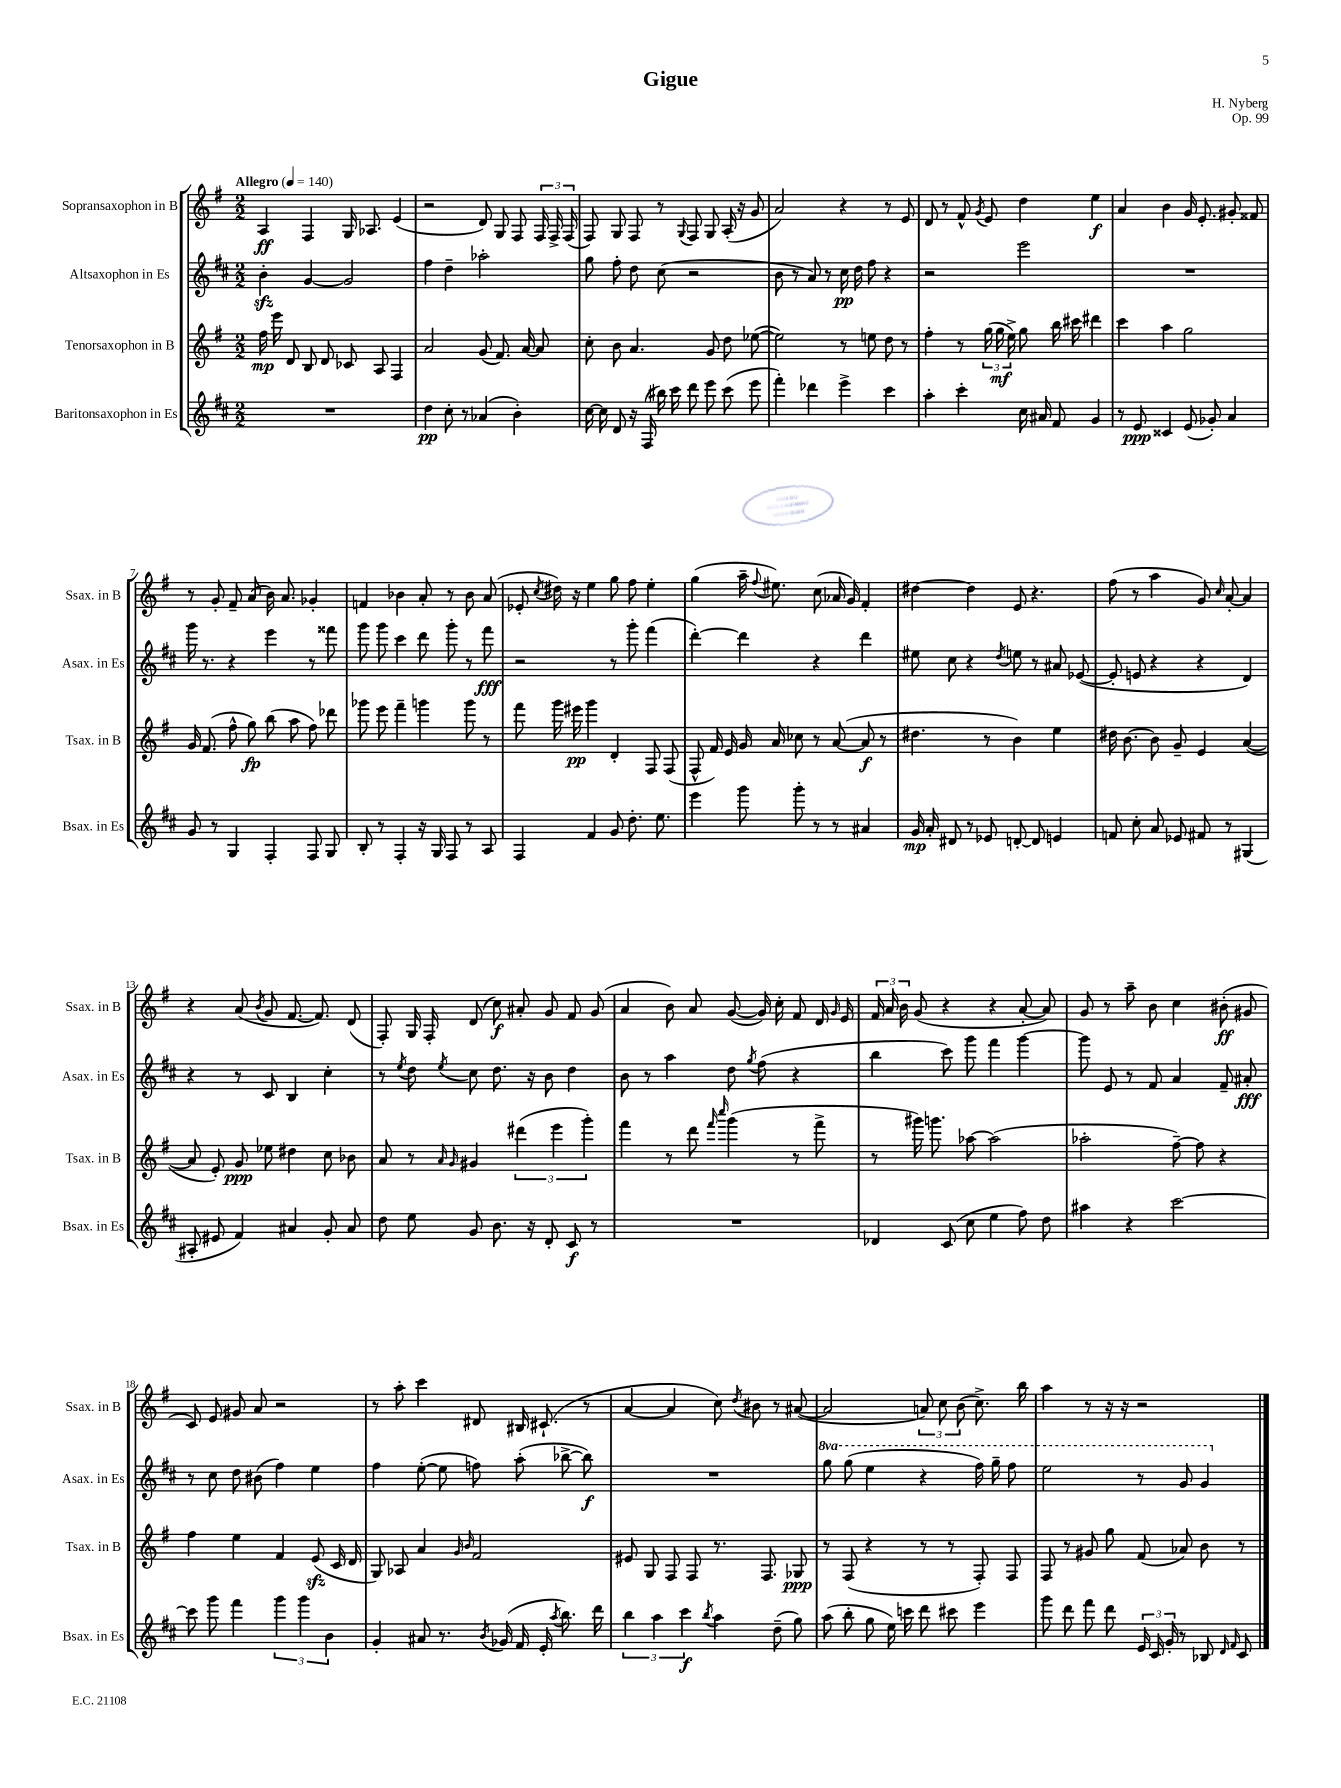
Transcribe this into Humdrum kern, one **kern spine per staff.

**kern	**dynam	**kern	**dynam	**kern	**dynam	**kern	**dynam
*part4	*part4	*part3	*part3	*part2	*part2	*part1	*part1
*staff4	*staff4	*staff3	*staff3	*staff2	*staff2	*staff1	*staff1
*I"Baritonsaxophon in Es	*	*I"Tenorsaxophon in B	*	*I"Altsaxophon in Es	*	*I"Sopransaxophon in B	*
*I'Bsax. in Es	*	*I'Tsax. in B	*	*I'Asax. in Es	*	*I'Ssax. in B	*
*clefG2	*	*clefG2	*	*clefG2	*	*clefG2	*
*k[f#c#]	*	*k[f#]	*	*k[f#c#]	*	*k[f#]	*
*M2/2	*	*M2/2	*	*M2/2	*	*M2/2	*
*MM140	*	*MM140	*	*MM140	*	*MM140	*
=1	=1	=1	=1	=1	=1	=1	=1
!	!	!	!	!	!	!LO:TX:a:B:t=Allegro	!
1r	.	16ff#\	mp	4bzz'\	.	4A/	ff
.	.	16eee\	.	.	.	.	.
.	.	8d/	.	.	.	.	.
.	.	8B/	.	[4g/	.	4F#/	.
.	.	8d/	.	.	.	.	.
.	.	8c-X/	.	2g/]	.	16G/	.
.	.	.	.	.	.	8.A-X/	.
.	.	8A/	.	.	.	.	.
.	.	4F#/	.	.	.	(4e/	.
=2	=2	=2	=2	=2	=2	=2	=2
4dd\	pp	2a/	.	4ff#\	.	2r	.
8cc#'\	.	.	.	4dd~\	.	.	.
8r	.	.	.	.	.	.	.
(4a-X/	.	(8g/	.	2aa-X'\	.	8d/)	.
.	.	8.f#/)	.	.	.	8G/	.
4b'\)	.	.	.	.	.	8F#/	.
.	.	[16a/	.	.	.	.	.
.	.	8a/]	.	.	.	24F#/	.
.	.	.	.	.	.	24F#^/	.
.	.	.	.	.	.	(24F#/	.
=3	=3	=3	=3	=3	=3	=3	=3
[16cc#\	.	8cc'\	.	8gg\	.	8F#/)	.
16cc#\]	.	.	.	.	.	.	.
8d/	.	8b\	.	8ff#'\	.	8G/	.
16r	.	4.a/	.	8dd\	.	8F#/	.
(16F#/	.	.	.	.	.	.	.
16bb#X\)	.	.	.	(8cc#\	.	8r	.
16ccc#\	.	.	.	.	.	.	.
.	.	.	.	.	.	8qqG/	.
8ddd\	.	.	.	2r	.	8F#/	.
8eee\	.	8g/	.	.	.	8G/	.
(8ccc#\	.	8dd\	.	.	.	(16A'/	.
.	.	.	.	.	.	16r	.
8eee\	.	([8ee-X\	.	.	.	8g/	.
=4	=4	=4	=4	=4	=4	=4	=4
4fff#'\)	.	2ee-\])	.	8b\	.	2a/)	.
.	.	.	.	8r	.	.	.
4ddd-X\	.	.	.	8a/)	.	.	.
.	.	.	.	8r	.	.	.
4eee^\	.	8r	.	16cc#\	pp	4r	.
.	.	.	.	16dd\	.	.	.
.	.	8een\	.	8ff#\	.	.	.
4ccc#\	.	8dd\	.	4r	.	8r	.
.	.	8r	.	.	.	8e/	.
=5	=5	=5	=5	=5	=5	=5	=5
4aa'\	.	4ff#'\	.	2r	.	8d/	.
.	.	.	.	.	.	8r	.
4ccc#'\	.	8r	.	.	.	8f#^^/	.
.	.	.	.	.	.	8qg/	.
.	.	(24gg\	.	.	.	8e/	.
.	.	24gg\	mf	.	.	.	.
.	.	24ee^\)	.	.	.	.	.
16cc#\	.	8gg\	.	2eee\	.	4dd\	.
16a#X/	.	.	.	.	.	.	.
8f#/	.	16bb\	.	.	.	.	.
.	.	16ccc#X\	.	.	.	.	.
4g/	.	4ddd#X\	.	.	.	4ee\	f
=6	=6	=6	=6	=6	=6	=6	=6
8r	.	4ccc\	.	1r	.	4a/	.
8e/	ppp	.	.	.	.	.	.
4c##X/	.	4aa\	.	.	.	4b\	.
(8e/	.	2gg\	.	.	.	16g/	.
.	.	.	.	.	.	8.e'/	.
8g-X'/)	.	.	.	.	.	.	.
4a/	.	.	.	.	.	8g#X'/	.
.	.	.	.	.	.	8f##X/	.
!!LO:LB:g=z
=7	=7	=7	=7	=7	=7	=7	=7
8g/	.	16g/	.	16ggg\	.	8r	.
.	.	(8.f#/	.	8.r	.	.	.
8r	.	.	.	.	.	8g'/	.
4G/	.	8ff#^^\	.	4r	.	8f#~/	.
.	.	8gg\)	fp	.	.	(8a/	.
4F#'/	.	(8bb\	.	4eee\	.	16b\)	.
.	.	.	.	.	.	8.a/	.
.	.	8aa\	.	.	.	.	.
8F#/	.	8ff#\)	.	8r	.	4g-X'/	.
8G/	.	8ddd-X\	.	8fff##X\	.	.	.
=8	=8	=8	=8	=8	=8	=8	=8
8B'/	.	8ggg-X\	.	8ggg\	.	4fn/	.
8r	.	8eee\	.	8ggg\	.	.	.
4F#'/	.	4fff#~\	.	4ccc#\	.	4b-X\	.
16r	.	4gggn\	.	8ddd\	.	8a'/	.
16G/	.	.	.	.	.	.	.
8F#/	.	.	.	8ggg'\	.	8r	.
8r	.	8ggg\	.	8r	.	8b-\	.
8A/	.	8r	.	8fff#\	fff	(8a/	.
=9	=9	=9	=9	=9	=9	=9	=9
4F#/	.	8fff#\	.	2r	.	8e-X'/	.
.	.	.	.	.	.	8qcc/	.
.	.	16ggg\	.	.	.	16dd#X\)	.
.	.	16eee#X\	pp	.	.	16r	.
4f#/	.	4ggg\	.	.	.	4ee\	.
8g/	.	4d'/	.	8r	.	8gg\	.
8.dd'\	.	.	.	8ggg'\	.	8ff#\	.
.	.	8F#/	.	(4fff#\	.	4ee'\	.
8.ee\	.	.	.	.	.	.	.
.	.	(8F#/	.	.	.	.	.
=10	=10	=10	=10	=10	=10	=10	=10
4eee\	.	8F#^^/	.	[4ddd'\)	.	(4gg\	.
.	.	16f#/)	.	.	.	.	.
.	.	16e/	.	.	.	.	.
8ggg\	.	16g/	.	4ddd\]	.	16aa~\	.
.	.	.	.	.	.	8qqff#/	.
.	.	16a/	.	.	.	8.ee#X\)	.
8ggg'\	.	8cc-X\	.	.	.	.	.
8r	.	8r	.	4r	.	(8cc\	.
8r	.	([8a/	.	.	.	16a-X/	.
.	.	.	.	.	.	16g/)	.
4a#X/	.	8a/]	f	4ddd\	.	4f#'/	.
.	.	8r	.	.	.	.	.
=11	=11	=11	=11	=11	=11	=11	=11
16g/	mp	4.dd#X\	.	8ee#X\	.	[4dd#X\	.
16a'/	.	.	.	.	.	.	.
8d#X/	.	.	.	8cc#\	.	.	.
8r	.	.	.	4r	.	4dd#\]	.
8e-X/	.	8r	.	.	.	.	.
.	.	.	.	8qdd/	.	.	.
[8dn'/	.	4b\)	.	8een\	.	8e/	.
8d/]	.	.	.	8r	.	4.r	.
4en/	.	4ee\	.	8a#X/	.	.	.
.	.	.	.	([8e-X/	.	.	.
=12	=12	=12	=12	=12	=12	=12	=12
8fn/	.	16dd#X\	.	8e-'/]	.	(8ff#\	.
.	.	[8.b\	.	.	.	.	.
8cc#'\	.	.	.	8en/	.	8r	.
8a/	.	8b\]	.	4r	.	4aa\	.
8e-X/	.	8g~/	.	.	.	.	.
8f#X/	.	4e/	.	4r	.	8g/)	.
.	.	.	.	.	.	16qqcc/	.
8r	.	.	.	.	.	[8a'/	.
(4G#X/	.	([4a/	.	4d/)	.	4a/]	.
!!LO:LB:g=z
=13	=13	=13	=13	=13	=13	=13	=13
8A#X'/	.	8a/]	.	4r	.	4r	.
8e#X/	.	8e'/)	.	.	.	.	.
4f#/)	.	8g/	ppp	8r	.	(8a/	.
.	.	.	.	.	.	8qb/	.
.	.	8ee-X\	.	8c#/	.	8g/	.
4a#X/	.	4dd#X\	.	4B/	.	[8.f#/	.
.	.	.	.	.	.	8.f#/])	.
8g'/	.	8cc\	.	4cc#'\	.	.	.
8a#/	.	8b-X\	.	.	.	(8d/	.
=14	=14	=14	=14	=14	=14	=14	=14
8dd\	.	8a/	.	8r	.	8F#'/)	.
.	.	.	.	8qee/	.	.	.
8ee\	.	8r	.	8dd\	.	16G/	.
.	.	.	.	.	.	16F#'/	.
.	.	16qqa/	.	.	.	.	.
.	.	16qqg/	.	8qee/	.	.	.
8g/	.	4g#X/	.	8cc#\	.	(8d/	.
8.b\	.	.	.	8.dd\	.	8cc\)	f
.	.	(6ddd#X\	.	.	.	8a#X'/	.
16r	.	.	.	16r	.	.	.
8d'/	.	.	.	8b\	.	8g/	.
.	.	6eee\	.	.	.	.	.
8c#/	f	.	.	4dd\	.	8f#/	.
.	.	6ggg'\)	.	.	.	.	.
8r	.	.	.	.	.	(8g/	.
=15	=15	=15	=15	=15	=15	=15	=15
1r	.	4fff#\	.	8b\	.	4a/	.
.	.	.	.	8r	.	.	.
.	.	8r	.	4aa\	.	8b\)	.
.	.	8ddd\	.	.	.	8a/	.
.	.	16qqfff#/	.	.	.	.	.
.	.	16qqcccc/	.	.	.	.	.
.	.	(4ggg\	.	8dd\	.	([8g/	.
.	.	.	.	8qgg/	.	.	.
.	.	.	.	(8ff#\	.	16g/])	.
.	.	.	.	.	.	16cc'\	.
.	.	8r	.	4r	.	8f#/	.
.	.	8fff#^\	.	.	.	16d/	.
.	.	.	.	.	.	16qqg/	.
.	.	.	.	.	.	16e/	.
=16	=16	=16	=16	=16	=16	=16	=16
4d-X/	.	8r	.	4bb\	.	24f#/	.
.	.	.	.	.	.	24a/	.
.	.	.	.	.	.	24b\	.
.	.	16ggg#X\)	.	.	.	(8g/	.
.	.	8.gggn\	.	.	.	.	.
(8c#/	.	.	.	8ccc#\)	.	4r	.
8cc#\	.	[8aa-X\	.	8ggg\	.	.	.
4ee\	.	(2aa-\]	.	4fff#\	.	4r	.
8ff#\)	.	.	.	[4ggg\	.	[8a'/	.
8dd\	.	.	.	.	.	8a/])	.
=17	=17	=17	=17	=17	=17	=17	=17
4aa#X\	.	2aa-X'\	.	8ggg\]	.	8g/	.
.	.	.	.	8e/	.	8r	.
4r	.	.	.	8r	.	8aa~\	.
.	.	.	.	8f#/	.	8b\	.
[2ccc#\	.	[8ff#~\)	.	4a/	.	4cc\	.
.	.	8ff#\]	.	.	.	.	.
.	.	4r	.	8f#~/	.	(8b#X'\	ff
.	.	.	.	8a#X'/	fff	8g#X/	.
!!LO:LB:g=z
=18	=18	=18	=18	=18	=18	=18	=18
8ccc#\]	.	4ff#\	.	8r	.	8c/)	.
8ggg\	.	.	.	8cc#\	.	8e/	.
4fff#\	.	4ee\	.	8dd\	.	8g#X/	.
.	.	.	.	(8b#X\	.	8a/	.
6ggg\	.	4f#/	.	4ff#\)	.	2r	.
6ggg\	.	.	.	.	.	.	.
.	.	(8ezz/	.	4ee\	.	.	.
6b\	.	.	.	.	.	.	.
.	.	16c/	.	.	.	.	.
.	.	16d/	.	.	.	.	.
=19	=19	=19	=19	=19	=19	=19	=19
4g'/	.	8G/)	.	4ff#\	.	8r	.
.	.	8A-X/	.	.	.	8aa'\	.
8a#X/	.	4a/	.	([8ee'\	.	4ccc\	.
8.r	.	.	.	8ee\]	.	.	.
.	.	16qqg/	.	.	.	.	.
.	.	16qqb/	.	.	.	.	.
.	.	2f#/	.	8ffn\)	.	8d#X/	.
8qb/	.	.	.	.	.	.	.
(16g-X/	.	.	.	.	.	.	.
16f#/	.	.	.	(8aa'\	.	16B#X/	.
16e'/	.	.	.	.	.	(8.c#X`/	.
8qaa/	.	.	.	.	.	.	.
8.bb\)	.	.	.	[8bb-X^\	.	.	.
.	.	.	.	8bb-\])	f	8r	.
16ddd\	.	.	.	.	.	.	.
=20	=20	=20	=20	=20	=20	=20	=20
6bb\	.	8e#X/	.	1r	.	[4a/	.
.	.	8G/	.	.	.	.	.
6aa\	.	.	.	.	.	.	.
.	.	8F#/	.	.	.	4a/]	.
6ccc#\	f	.	.	.	.	.	.
.	.	8F#/	.	.	.	.	.
8qbb/	.	.	.	.	.	.	.
4aa\	.	8.r	.	.	.	8cc\)	.
.	.	.	.	.	.	8qdd/	.
.	.	.	.	.	.	8b#X\	.
.	.	8.F#/	.	.	.	.	.
(8dd~\	.	.	.	.	.	8r	.
8gg\)	.	8G-X/	ppp	.	.	([8a#X/	.
=21	=21	=21	=21	=21	=21	=21	=21
*	*	*	*	*8va	*	*	*
(8aa\	.	8r	.	8ggg\	.	2a#/]	.
8bb'\	.	(8F#/	.	(8ggg\	.	.	.
8gg\	.	4r	.	4eee\	.	.	.
16ee\)	.	.	.	.	.	.	.
16cccn\	.	.	.	.	.	.	.
8ddd\	.	8r	.	4r	.	12an/)	.
.	.	.	.	.	.	12cc\	.
8ccc#X\	.	8r	.	.	.	.	.
.	.	.	.	.	.	(12b\	.
4eee\	.	8F#'/)	.	16fff#\)	.	8.cc^\)	.
.	.	.	.	16ggg~\	.	.	.
.	.	8F#/	.	8fff#\	.	.	.
.	.	.	.	.	.	16bb\	.
=22	=22	=22	=22	=22	=22	=22	=22
8ggg\	.	8F#/	.	2eee\	.	4aa\	.
8ddd\	.	8r	.	.	.	.	.
8fff#\	.	8g#X/	.	.	.	8r	.
8ddd\	.	8gg\	.	.	.	16r	.
.	.	.	.	.	.	16r	.
24e/	.	(8f#/	.	8r	.	2r	.
24c#/	.	.	.	.	.	.	.
24g'/	.	.	.	.	.	.	.
8r	.	8a-X/)	.	8gg/	.	.	.
8B-X/	.	8b\	.	4gg/	.	.	.
16qqd/	.	.	.	.	.	.	.
16qqf#/	.	.	.	.	.	.	.
8c#/	.	8r	.	.	.	.	.
*	*	*	*	*X8va	*	*	*
==	==	==	==	==	==	==	==
*-	*-	*-	*-	*-	*-	*-	*-
